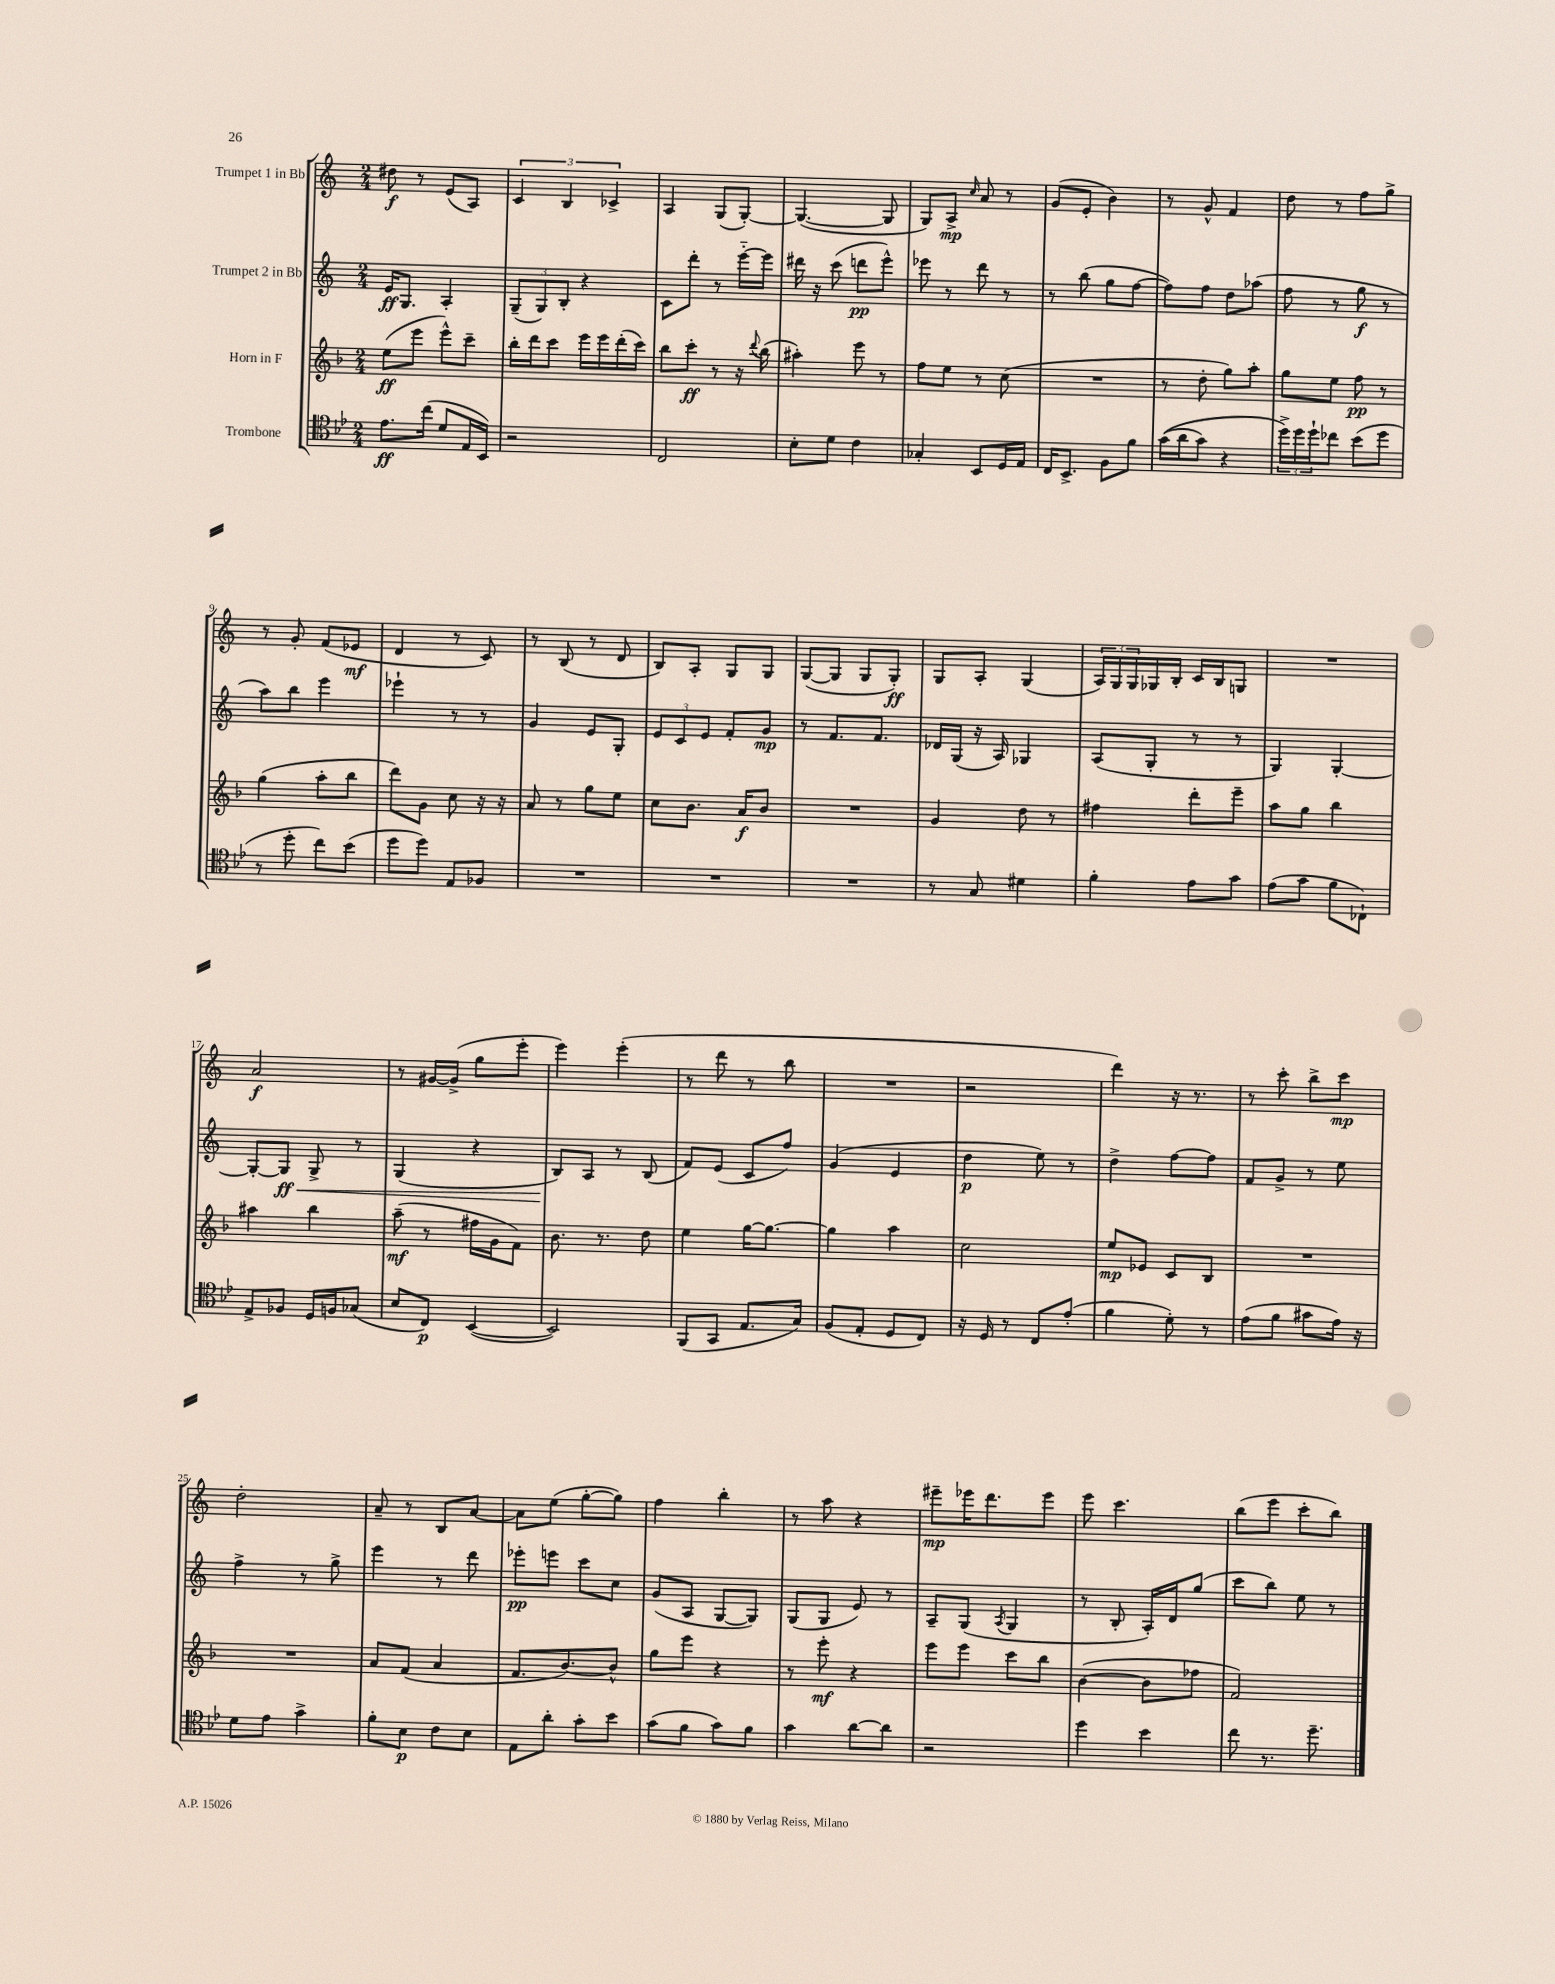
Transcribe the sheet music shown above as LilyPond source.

<<
\new StaffGroup <<
\new Staff = "s0" \with { instrumentName = "Trumpet 1 in Bb" } {
    \clef treble \key c \major \numericTimeSignature \time 2/4
    dis''8\f r8 e'8( a8) |
    \tuplet 3/2 { c'4 b4 ces'4-> } |
    a4 g8( g8~-.) |
    g4.~( g8 |
    g8) a8->\mp \grace { c''16 } a'8 r8 |
    g'8( e'8-. b'4) |
    r8 g'8-^ f'4 |
    d''8 r8 f''8 g''8-> |
    r8 g'8-. f'8( ees'8\mf |
    d'4 r8 c'8) |
    r8 b8( r8 d'8 |
    b8) a8-. g8 g8 |
    g8~( g8 g8 g8-.\ff) |
    g8 a8-. g4( |
    \tuplet 3/2 { a16) g16 g16 } ges16 b16-. c'16 b16 g8 |
    R2 |
    a'2\f |
    r8 gis'16~ gis'16->( g''8 e'''8-. |
    e'''4) e'''4-.( |
    r8 d'''8 r8 b''8 |
    R2 |
    r2 |
    d'''4) r16 r8. |
    r8 c'''8-. b''8-> c'''8\mp |
    d''2-. |
    a'8-- r8 b8 a'8~ |
    a'8 e''8( g''8~-. g''8) |
    f''4 b''4-. |
    r8 a''8 r4 |
    eis'''8--\mp ees'''16 d'''8. ees'''8 |
    e'''8 c'''4. |
    b''8( e'''8 c'''8-. b''8) \bar "|." |
}
\new Staff = "s1" \with { instrumentName = "Trumpet 2 in Bb" } {
    \clef treble \key c \major \numericTimeSignature \time 2/4
    e'16\ff g8. a4-. |
    \tuplet 3/2 { g8--( g8) b8-. } r4 |
    c'8 d'''8-. r8 e'''16~-_ e'''16 |
    dis'''16 r16 c'''8( d'''8\pp e'''8-^) |
    ees'''8 r8 d'''8 r8 |
    r8 b''8( g''8 f''8~ |
    f''8) f''8 d''8 aes''8( |
    f''8 r8 g''8\f r8 |
    a''8) b''8 e'''4 |
    ees'''4-! r8 r8 |
    g'4 e'8 g8-. |
    \tuplet 3/2 { e'8 c'8 e'8 } f'8-. g'8\mp |
    r8 f'8. f'8. |
    des'16 g16( r16 a16) ges4 |
    a8( g8-. r8 r8 |
    g4) g4~-. |
    g8~-. g8\ff\< g8-> r8 |
    g4( r4 |
    b8\!) a8 r8 b8( |
    f'8) e'8( c'8 f''8) |
    g'4( e'4 |
    d''4\p e''8) r8 |
    d''4-> f''8~ f''8 |
    f'8 g'8-> r8 e''8 |
    f''4-> r8 g''8-> |
    e'''4 r8 d'''8 |
    ees'''8-.\pp e'''8 c'''8 c''8 |
    g'8( a8 g8~ g8) |
    g8( g8 e'8) r8 |
    a8-- g8( \acciaccatura { a8 } g4 |
    r8 b8-. a16-.) d'16 g''8( |
    c'''8 b''8) e''8 r8 \bar "|." |
}
\new Staff = "s2" \with { instrumentName = "Horn in F" } {
    \clef treble \key f \major \numericTimeSignature \time 2/4
    e''8\ff( e'''8 e'''8-^) c'''8-- |
    bes''16-. d'''16 c'''8 e'''16 e'''16 d'''16-.( c'''16) |
    bes''8 c'''8-.\ff r8 r16 \appoggiatura { d'''8 } bes''16( |
    ais''4-.) e'''8 r8 |
    f''8 e''8 r8 c''8( |
    R2 |
    r8 d''8-. g''8) a''8-. |
    g''8 e''8 f''8\pp r8 |
    g''4( a''8-. bes''8 |
    d'''8) g'8 c''8 r16 r16 |
    a'8 r8 g''8 e''8 |
    c''8 bes'8. a'16\f bes'8 |
    R2 |
    g'4 d''8 r8 |
    fis''4 d'''8-. e'''8-- |
    a''8 g''8 bes''4 |
    ais''4 bes''4 |
    a''8--\mf( r8 fis''16 g'16 f'8) |
    bes'8. r8. d''8 |
    e''4 g''16~ g''8.~ |
    g''4 a''4 |
    c''2 |
    e''8\mp ees'8 c'8 bes8 |
    R2 |
    R2 |
    a'8 f'8( a'4 |
    f'8. bes'8.~) bes'8-^ |
    g''8 e'''8 r4 |
    r8 e'''8-.\mf r4 |
    e'''8 e'''8 c'''8 bes''8 |
    bes'4~( bes'8 fes''8 |
    f'2) \bar "|." |
}
\new Staff = "s3" \with { instrumentName = "Trombone" } {
    \clef tenor \key bes \major \numericTimeSignature \time 2/4
    ees'8.\ff c''16( d'8 ees16 bes,16) |
    r2 |
    c2 |
    bes8-. d'8 c'4 |
    ges4-. bes,8 d16 ees16 |
    c16 bes,8.-> f8 f'8 |
    g'16(\( a'16 g'8) r4 |
    \tuplet 3/2 { d''16->\) d''16 d''16-! } ces''8 bes'8( d''8 |
    r8 d''8-. c''8) bes'8( |
    d''8 d''8) ees8 fes8 |
    R2 |
    R2 |
    R2 |
    r8 g8 dis'4 |
    f'4-. ees'8 g'8 |
    ees'8( g'8 f'8 ces8-!) |
    ees8-> fes8 d16 f16 ges8( |
    bes8 c8\p) bes,4~( |
    bes,2) |
    f,8( g,8 ees8. g16) |
    f8( ees8-. d8 c8) |
    r16 d16 r8 c8 ees'8-.( |
    f'4 d'8-.) r8 |
    ees'8( f'8 gis'8 ees'16) r16 |
    d'8 ees'8 g'4-> |
    f'8-. bes8\p c'8 bes8 |
    ees8 a'8-. g'8-. bes'8 |
    g'8( f'8 g'8) f'8 |
    g'4 a'8~ a'8 |
    r2 |
    d''4 bes'4 |
    c''8 r8. d''8.-- \bar "|." |
}
>>
>>
